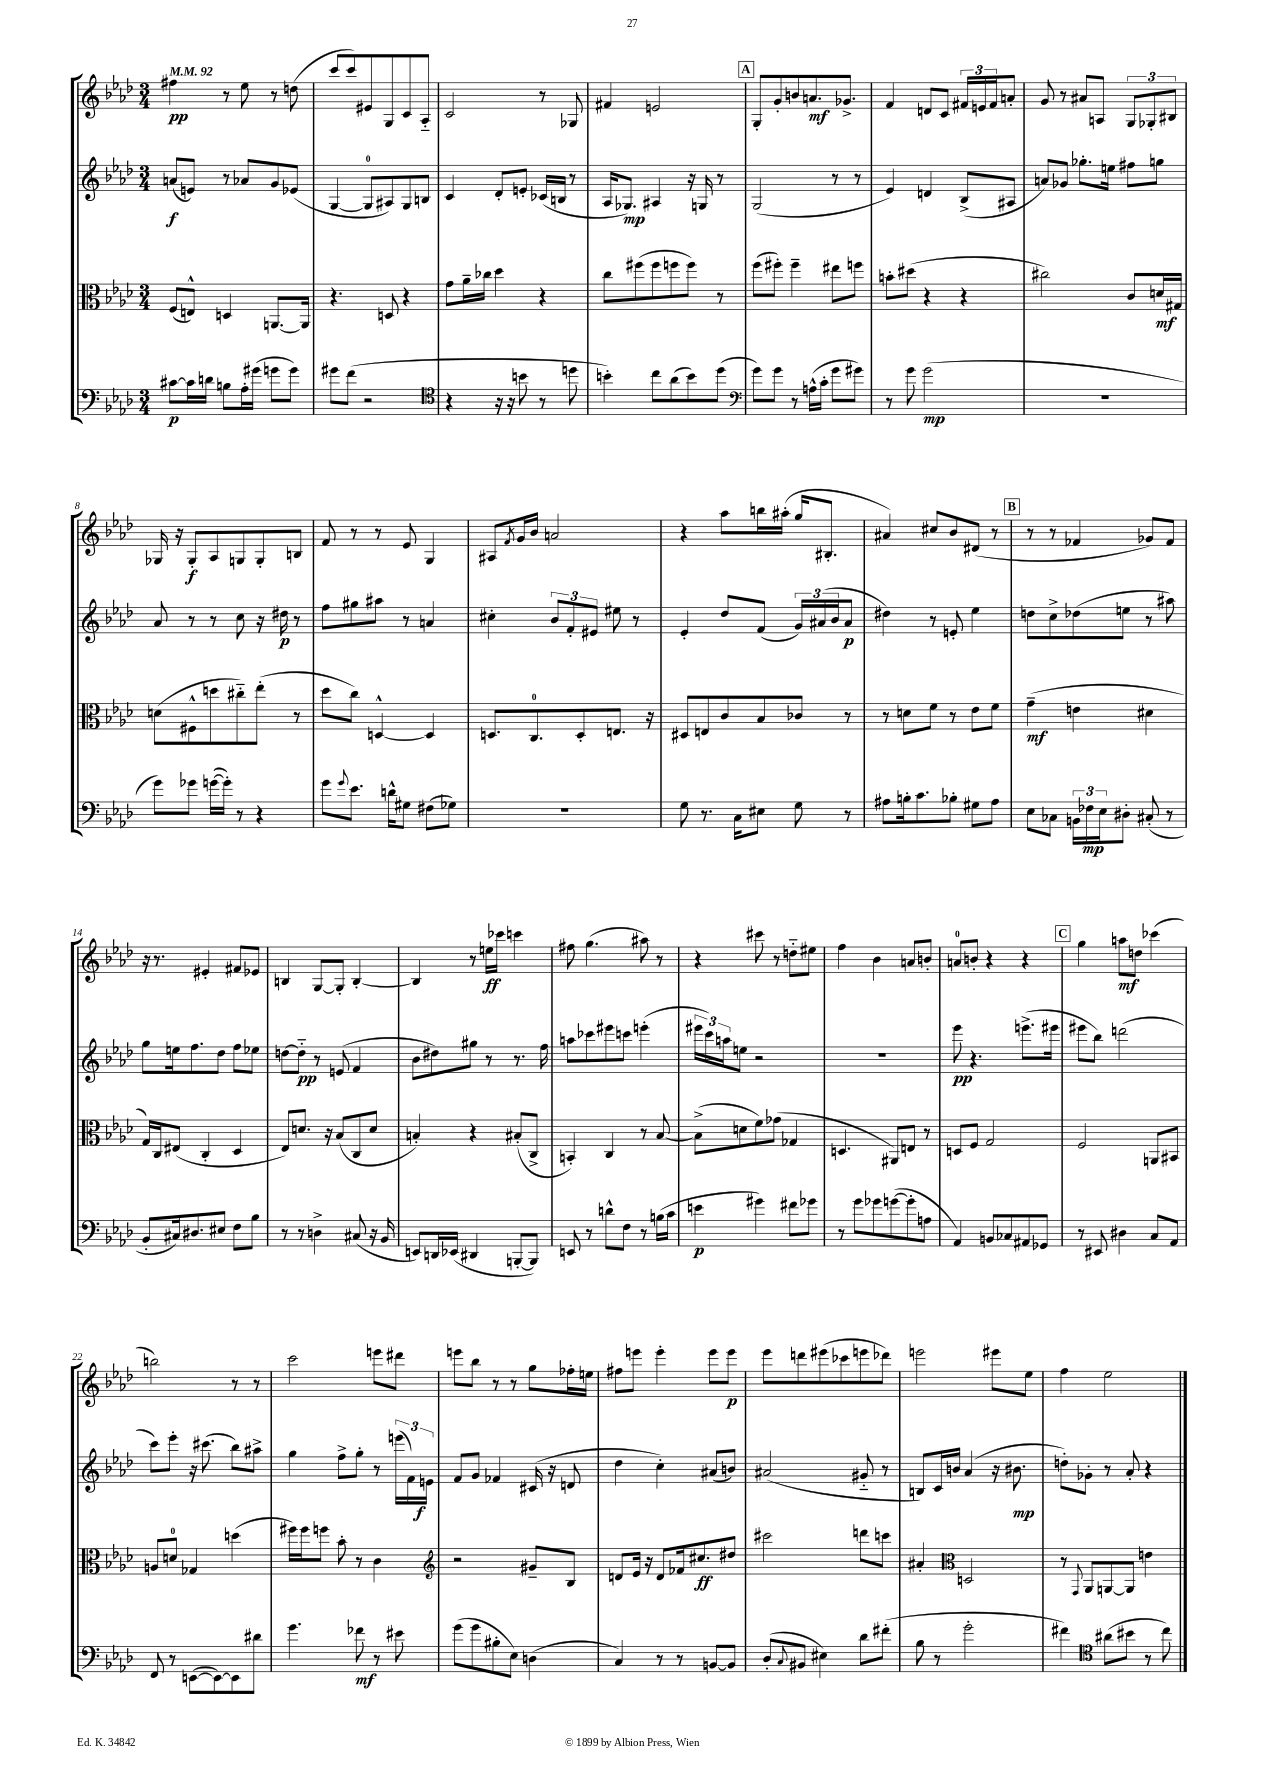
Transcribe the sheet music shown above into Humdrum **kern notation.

**kern	**dynam	**kern	**dynam	**kern	**dynam	**kern	**dynam
*part4	*part4	*part3	*part3	*part2	*part2	*part1	*part1
*staff4	*staff4	*staff3	*staff3	*staff2	*staff2	*staff1	*staff1
*clefF4	*	*clefC3	*	*clefG2	*	*clefG2	*
*k[b-e-a-d-]	*	*k[b-e-a-d-]	*	*k[b-e-a-d-]	*	*k[b-e-a-d-]	*
*M3/4	*	*M3/4	*	*M3/4	*	*M3/4	*
*MM92	*	*MM92	*	*MM92	*	*MM92	*
=1	=1	=1	=1	=1	=1	=1	=1
[8c#X\L	p	(8F/L	.	(8an/L	f	4ff#X\	pp
16c#\L]	.	8En^^/J)	.	8en/J)	.	.	.
16dn\JJ	.	.	.	.	.	.	.
8Bn\L	.	4Dn/	.	8r	.	8r	.
16A-'\L	.	.	.	8a-X/L	.	8ee-\	.
(16g#X\JJ	.	.	.	.	.	.	.
8gn\L	.	[8.AAn/L	.	8g/	.	8r	.
8g\J)	.	.	.	(8e-X/J	.	(8ddn\	.
.	.	16AA/Jk]	.	.	.	.	.
=2	=2	=2	=2	=2	=2	=2	=2
8g#X\L	.	4.r	.	[4G/	.	8ccc/L	.
(8f\J	.	.	.	.	.	8ccc/)	.
2r	.	.	.	8G/L]	.	8e#X/	.
.	.	8Dn/	.	8A#X/)	.	8G/	.
.	.	4r	.	8G/	.	8c/	.
.	.	.	.	8Bn/J	.	8A-/J	.
=3	=3	=3	=3	=3	=3	=3	=3
*clefC4	*	*	*	*	*	*	*
4r	.	8g\L	.	4c/	.	2c/	.
.	.	16a-~\L	.	.	.	.	.
.	.	16cc-X\JJ	.	.	.	.	.
16r	.	4dd-\	.	8d-'/L	.	.	.
16r	.	.	.	.	.	.	.
8bn\	.	.	.	8en'/J	.	.	.
8r	.	4r	.	(16c-X/LL	.	8r	.
.	.	.	.	16Bn/JJ	.	.	.
8ddn\	.	.	.	8r	.	8G-X/	.
=4	=4	=4	=4	=4	=4	=4	=4
4bn'\)	.	8cc\L	.	16A-/KL	.	4f#X/	.
.	.	.	.	8.G-X/J)	mp	.	.
.	.	(8ff#X\	.	.	.	.	.
8cc\L	.	8ff#\	.	4A#X/	.	2en/	.
(8a-\	.	8ffn\	.	.	.	.	.
8b\)	.	8ff\J)	.	16r	.	.	.
.	.	.	.	16Gn/	.	.	.
(8dd-\J	.	8r	.	8r	.	.	.
!!LO:REH:place=s1:t=A
=5	=5	=5	=5	=5	=5	=5	=5
*clefF4	*	*	*	*	*	*	*
8g\L)	.	(8ff\L	.	(2G/	.	8G'/L	.
8g\J	.	8ff#X'\J)	.	.	.	8g'/	.
8r	.	4ff#~\	.	.	.	8bn/	.
(16An^^\LL	.	.	.	.	.	8.an/	mf
16c'\JJ	.	.	.	.	.	.	.
8g\L	.	8ee#X\L	.	8r	.	.	.
.	.	.	.	.	.	8.g-X^/J	.
8g#X\J)	.	8ffn\J	.	8r	.	.	.
=6	=6	=6	=6	=6	=6	=6	=6
8r	.	8bn'\L	.	4e-/)	.	4f/	.
8g\	.	(8dd#X\J	.	.	.	.	.
(2g\	mp	4r	.	4dn/	.	8dn/L	.
.	.	.	.	.	.	8c/J	.
.	.	4r	.	(8B-^/L	.	24f#X/LL	.
.	.	.	.	.	.	24en/	.
.	.	.	.	.	.	24f#/J	.
.	.	.	.	8A#X/J	.	8an'/J	.
=7	=7	=7	=7	=7	=7	=7	=7
2.r	.	2cc#X\)	.	8an/L)	.	8g/	.
.	.	.	.	8g-X/J	.	8r	.
.	.	.	.	8.gg-X'\L	.	8a#X/L	.
.	.	.	.	.	.	8An/J	.
.	.	.	.	16een\Jk	.	.	.
.	.	8c/L	.	8ff#X\L	.	12G/L	.
.	.	.	.	.	.	12G-X'/	.
.	.	16dn/L	mf	8ggn\J	.	.	.
.	.	.	.	.	.	12B#X/J	.
.	.	16G#X/JJ	.	.	.	.	.
!!LO:LB:g=z
=8	=8	=8	=8	=8	=8	=8	=8
8g\L)	.	(8dn\L	.	8a-/	.	16G-X/	.
.	.	.	.	.	.	16r	.
8g-X\J	.	8F#X^^\	.	8r	.	8G-'/L	f
([16gn\LL	.	8ddn\	.	8r	.	8A-/	.
16g'\JJ])	.	.	.	.	.	.	.
8r	.	8cc#X\)	.	8cc\	.	8Gn/	.
4r	.	(8ee-'\J	.	16r	.	8G'/	.
.	.	.	.	16dd#X\	p	.	.
.	.	8r	.	8r	.	8Bn/J	.
=9	=9	=9	=9	=9	=9	=9	=9
8g\L	.	8dd-\L	.	8ff\L	.	8f/	.
8qqg/	.	.	.	.	.	.	.
8.e-\J	.	8cc\J)	.	8gg#X\	.	8r	.
.	.	[4Dn^^/	.	8aa#X\J	.	8r	.
16dn^^\KL	.	.	.	.	.	.	.
8G#X\J	.	.	.	8r	.	8e-/	.
(8F#X\L	.	4D/]	.	4an/	.	4G/	.
8G-X\J)	.	.	.	.	.	.	.
=10	=10	=10	=10	=10	=10	=10	=10
2.r	.	8.Dn/L	.	4cc#X'\	.	8A#X/L	.
.	.	.	.	.	.	8qf/	.
.	.	.	.	.	.	16g/L	.
.	.	8.C/	.	.	.	16b-/JJ	.
.	.	.	.	12b-/L	.	2an/	.
.	.	.	.	12f'/	.	.	.
.	.	8D'/	.	.	.	.	.
.	.	.	.	12e#X/J	.	.	.
.	.	8.En/J	.	8ee#X\	.	.	.
.	.	.	.	8r	.	.	.
.	.	16r	.	.	.	.	.
=11	=11	=11	=11	=11	=11	=11	=11
8G\	.	8D#X/L	.	4e-'/	.	4r	.
8.r	.	8En/	.	.	.	.	.
.	.	8c/	.	8dd-/L	.	8aa-\L	.
16C\KL	.	.	.	.	.	.	.
8E#X\J	.	8B-/	.	(8f/J	.	16bbn\L	.
.	.	.	.	.	.	(16aa#X'\JJ	.
8G\	.	8c-X/J	.	24g/LL)	.	16gg/KL	.
.	.	.	.	(24a#X/	.	.	.
.	.	.	.	.	.	8.B#X'/J	.
.	.	.	.	24b-/J	.	.	.
8r	.	8r	.	8a#/J	p	.	.
=12	=12	=12	=12	=12	=12	=12	=12
8A#X\L	.	8r	.	4dd#X\)	.	4a#X/)	.
16Bn'\k	.	8dn\L	.	.	.	.	.
8.c\	.	.	.	.	.	.	.
.	.	8f\J	.	8r	.	8cc#X/L	.
8B-X'\J	.	8r	.	8en'/	.	8b-/	.
8G#X\L	.	8e-\L	.	4ee-\	.	(8d#X/J	.
8A#\J	.	8f\J	.	.	.	8r	.
!!LO:REH:place=s1:t=B
=13	=13	=13	=13	=13	=13	=13	=13
8E-\L	.	(4g~\	mf	8ddn\L	.	8r	.
8C-X\J	.	.	.	8cc^\	.	8r	.
24BBn\LL	.	4en\	.	(8dd-X\	.	4f-X/	.
24F-X\	mp	.	.	.	.	.	.
24E-\J	.	.	.	.	.	.	.
8D#X'\J	.	.	.	8een\J	.	.	.
(8C#X'/	.	4d#X\	.	8r	.	8g-X/L)	.
8r	.	.	.	8aa#X\)	.	8f-/J	.
!!LO:LB:g=z
=14	=14	=14	=14	=14	=14	=14	=14
8BB-'/L	.	16G/LL)	.	8gg\L	.	16r	.
.	.	16C/J	.	.	.	8.r	.
16C#X/k)	.	(8E#X/J	.	16een\k	.	.	.
8.D#X/	.	.	.	8.ff\	.	.	.
.	.	4C'/	.	.	.	4e#X'/	.
8E#X/J	.	.	.	8dd-\J	.	.	.
8F\L	.	4D-/	.	8ff\L	.	8f#X/L	.
8B-\J	.	.	.	8ee-X\J	.	8e-X/J	.
=15	=15	=15	=15	=15	=15	=15	=15
8r	.	8E-/L)	.	[8ddn\L	.	4Bn/	.
8r	.	8.dn/J	.	8dd\J]	pp	.	.
4Dn^\	.	.	.	8r	.	[8G/L	.
.	.	16r	.	.	.	.	.
.	.	(8B-/L	.	(8en/	.	8G'/J]	.
(8C#X/	.	8C/	.	4f/	.	[4B'/	.
16r	.	8d/J	.	.	.	.	.
16BB-/	.	.	.	.	.	.	.
=16	=16	=16	=16	=16	=16	=16	=16
8EEn/L)	.	4Bn'/)	.	8b-\L	.	4B/]	.
16DDn/L	.	.	.	8dd#X\)	.	.	.
(16EE-X/JJ	.	.	.	.	.	.	.
4DD#X/	.	4r	.	8gg#X\J	.	8r	.
.	.	.	.	8r	.	16een\LL	ff
.	.	.	.	.	.	16ccc-X\JJ	.
[8BBBn'/L	.	(8B#X'/L	.	8.r	.	4cccn\	.
8BBB/J])	.	8C^/J	.	.	.	.	.
.	.	.	.	16ff\	.	.	.
=17	=17	=17	=17	=17	=17	=17	=17
8EEn/	.	4BBn'/)	.	8aan\L	.	8ff#X\	.
8r	.	.	.	8ccc-X\	.	(4.gg\	.
8dn^^\L	.	4C/	.	8eee#X\	.	.	.
8F\J	.	.	.	8cccn\J	.	.	.
8r	.	8r	.	(4eeen'\	.	8aa#X\)	.
(16Bn\LL	.	[8B-/	.	.	.	8r	.
16c\JJ	.	.	.	.	.	.	.
=18	=18	=18	=18	=18	=18	=18	=18
4en\	p	(8B-^\L]	.	24eee#X\LL	.	4r	.
.	.	.	.	24ccc\)	.	.	.
.	.	.	.	24aan\J	.	.	.
.	.	8dn\	.	8een\J	.	.	.
4g#X\)	.	8f\)	.	2r	.	8ccc#X\	.
.	.	(8g-X\J	.	.	.	8r	.
8f#X\L	.	4G-X/	.	.	.	8ddn\L	.
8g-X\J	.	.	.	.	.	8ee#X\J	.
=19	=19	=19	=19	=19	=19	=19	=19
8r	.	4.Dn/	.	2.r	.	4ff\	.
8g\L	.	.	.	.	.	.	.
8g-X\	.	.	.	.	.	4b-\	.
([8gn\	.	8AA#X/L)	.	.	.	.	.
8g'\]	.	8En/J	.	.	.	8an/L	.
8An\J	.	8r	.	.	.	8bn'/J	.
=20	=20	=20	=20	=20	=20	=20	=20
4AA-/)	.	8Dn/L	.	8eee-\	pp	8an/L	.
.	.	8F/J	.	4.r	.	8bn'/J	.
8BBn/L	.	2G/	.	.	.	4r	.
8C-X/	.	.	.	.	.	.	.
8AA#X/	.	.	.	(8.eeen^\L	.	4r	.
8GG-X/J	.	.	.	.	.	.	.
.	.	.	.	16eee#X\Jk	.	.	.
!!LO:REH:place=s1:t=C
=21	=21	=21	=21	=21	=21	=21	=21
8r	.	2F/	.	8eee#X\L	.	4gg\	.
8EE#X/	.	.	.	8bb-\J)	.	.	.
4D#X\	.	.	.	(2dddn\	.	8aan\L	mf
.	.	.	.	.	.	8ddn\J	.
8C/L	.	8AAn/L	.	.	.	(4ccc-X\	.
8AA-/J	.	8BB#X/J	.	.	.	.	.
!!LO:LB:g=z
=22	=22	=22	=22	=22	=22	=22	=22
8FF/	.	8An/L	.	8ccc\L)	.	2bbn\)	.
8r	.	8dn/J	.	8eee-'\J	.	.	.
([8EEn\L	.	4G-X/	.	16r	.	.	.
.	.	.	.	(8.ccc#X\	.	.	.
8EE\_)	.	.	.	.	.	.	.
8EE\]	.	(4ddn\	.	8bb-\L)	.	8r	.
8d#X\J	.	.	.	8aa#X^\J	.	8r	.
=23	=23	=23	=23	=23	=23	=23	=23
4.g\	.	16ff#X\LL)	.	4gg\	.	2ccc\	.
.	.	16ff#\J	.	.	.	.	.
.	.	8ffn\J	.	.	.	.	.
.	.	8b-'\	.	8ff^\L	.	.	.
8f-X\	mf	8r	.	8gg'\J	.	.	.
8r	.	4c\	.	8r	.	8eeen\L	.
8e#X\	.	.	.	(24eeen\LL	.	8ddd#X\J	.
.	.	.	.	24f\)	.	.	.
.	.	.	.	24en\JJ	f	.	.
=24	=24	=24	=24	=24	=24	=24	=24
*	*	*clefG2	*	*	*	*	*
(8g\L	.	2r	.	8f/L	.	8eeen\L	.
8g\	.	.	.	8g/J	.	8bb-\J	.
8B#X'\	.	.	.	4f-X/	.	8r	.
8E-\J)	.	.	.	.	.	8r	.
(4Dn\	.	8g#X~/L	.	(16c#X/	.	8gg\L	.
.	.	.	.	16r	.	.	.
.	.	8B-/J	.	8dn/	.	16ff-X'\L	.
.	.	.	.	.	.	16een\JJ	.
=25	=25	=25	=25	=25	=25	=25	=25
4C/)	.	8dn/L	.	4dd-\	.	8ff#X\L	.
.	.	16e-/Jk	.	.	.	8eeen\J	.
.	.	16r	.	.	.	.	.
8r	.	8d/L	.	4cc'\)	.	4eee'\	.
8r	.	16f-X/k	.	.	.	.	.
.	.	8.cc#X/	ff	.	.	.	.
[8BBn/L	.	.	.	(8a#X/L	.	8eee\L	.
8BB/J]	.	8dd#X/J	.	8bn/J)	.	8eee\J	p
=26	=26	=26	=26	=26	=26	=26	=26
(8D-'/L	.	2ccc#X\	.	(2a#X/	.	8eee-\L	.
8qqC/	.	.	.	.	.	.	.
8BB#X/J	.	.	.	.	.	8dddn\	.
4E#X\)	.	.	.	.	.	(8eee#X\	.
.	.	.	.	.	.	8ccc-X\	.
8d-\L	.	8dddn\L	.	8g#X/	.	8eeen\	.
(8f#X'\J	.	8cccn\J	.	8r	.	8ddd-X\J)	.
=27	=27	=27	=27	=27	=27	=27	=27
8B-\	.	4a#X'/	.	8Bn/L)	.	2eeen\	.
8r	.	.	.	16c/L	.	.	.
.	.	.	.	16bn/JJ	.	.	.
*	*	*clefC3	*	*	*	*	*
2g'\	.	2Dn/	.	(4a-/	.	.	.
.	.	.	.	16r	.	8eee#X\L	.
.	.	.	.	8.b#X\	mp	.	.
.	.	.	.	.	.	8ee-\J	.
=28	=28	=28	=28	=28	=28	=28	=28
4f#X\)	.	8r	.	8ddn'\L)	.	4ff\	.
.	.	8qqGG/	.	.	.	.	.
.	.	8AA-/L	.	8g-X'\J	.	.	.
*clefC4	*	*	*	*	*	*	*
(8a#X\L	.	[8AAn/	.	8r	.	2ee-\	.
8b#X\J	.	8AA/J]	.	8a-'/	.	.	.
8r	.	4en\	.	4r	.	.	.
8cc\)	.	.	.	.	.	.	.
==	==	==	==	==	==	==	==
*-	*-	*-	*-	*-	*-	*-	*-
